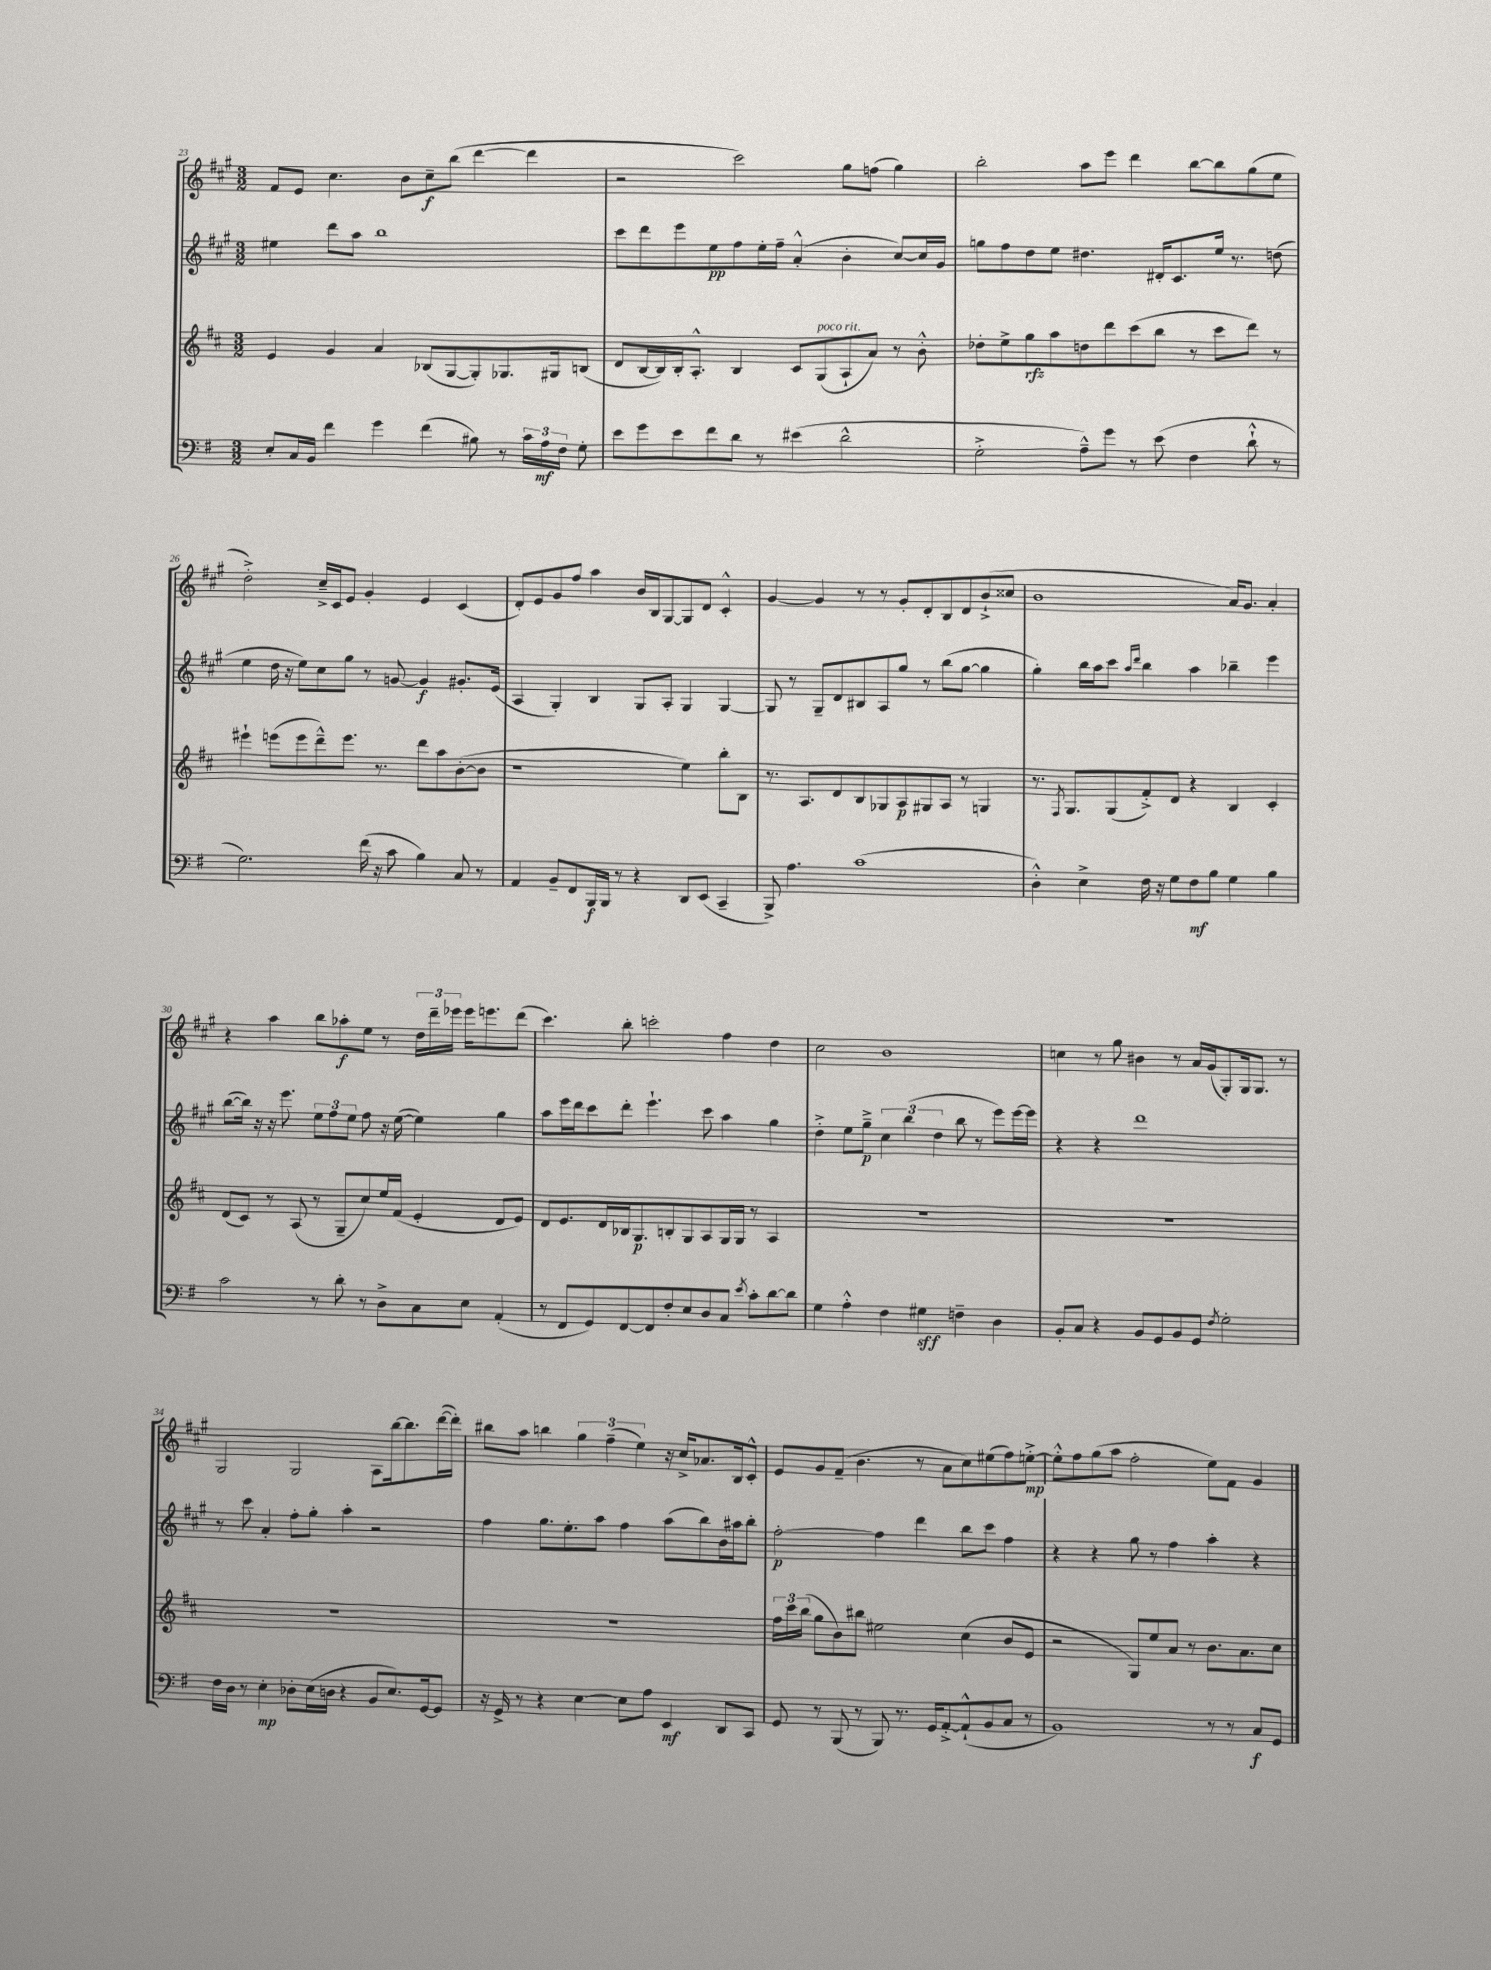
<<
\new StaffGroup <<
\new Staff = "s0" {
    \clef treble \key a \major \numericTimeSignature \time 3/2
    \autoBeamOff fis'8[ e'8] cis''4. b'8[ cis''8--\f b''8]( d'''4~ d'''4 |
    r2 cis'''2) gis''8[ f''8]( gis''4) |
    b''2-. a''8[ e'''8] d'''4 b''8[~ b''8 gis''8( e''8] |
    d''2-.->) cis''16[---> cis'16 e'8] gis'4-. e'4 cis'4( |
    d'8[-.) e'8 gis'8 fis''8] a''4 b'16[ b16 gis8~ gis8 d'8] cis'4-.-^ |
    gis'4~ gis'4 r8 r8 gis'8[-. d'8-. b8 d'8 b'8-!->( cisis''8] |
    b'1 a'16[) gis'8.] a'4-. |
    r4 a''4 b''8[ aes''8-.\f e''8] r8 \tuplet 3/2 { d''16[ d'''16-- ees'''16] } ees'''16[ e'''8. d'''8]( |
    cis'''4.) b''8-. c'''2-. fis''4 d''4 |
    cis''2 b'1 |
    c''4 r8 gis''8 bis'4 r8 a'16[ gis'16( gis8-.) gis16 gis8.] r8 |
    gis2 gis2 a8[ b''16~ b''8. d'''16~( d'''16]-.) |
    bis''8[ a''8] b''4 \tuplet 3/2 { gis''4 fis''4--( e''4) } r16 cis''16[-> aes'8. b16 cis'8]-.-^ |
    e'8[ gis'8 fis'8]--( b'4. r8 a'8[ cis''8) eis''8( fis''8) e''8]~-.->\mp |
    e''8[-.-^ fis''8 gis''8( a''8] fis''2-. e''8[) fis'8] gis'4 \bar "|." |
}
\new Staff = "s1" {
    \clef treble \key a \major \numericTimeSignature \time 3/2
    \autoBeamOff eis''4 d'''8[ a''8] b''1 |
    cis'''8[ d'''8 e'''8 e''8\pp fis''8 e''16-. fis''16]-- a'4-.-^( b'4-. cis''8[~) cis''16 gis'16] |
    g''8[ fis''8 d''8 e''8] dis''4. dis'16[-. cis'8. e''16] r8. d''8( |
    e''4 d''16 r16 e''8[) cis''8 gis''8] r8 g'8~ g'4\f gis'8.[-. e'16]( |
    a4 gis4-.) b4 gis8[ a8]-. gis4 gis4~ |
    gis8 r8 gis8[-- d'8 bis8 a8 gis''8] r8 b''8[( gis''8]~ gis''4 |
    gis''4-.) b''16[ a''16 cis'''8] \grace { a''16[ d'''16] } b''4 a''4 bes''4-- e'''4 |
    b''8[~( b''16]) r16 r16 e'''8. \tuplet 3/2 { e''8[ fis''8 e''8] } fis''8 r16 e''16~( e''4) gis''4 |
    a''8[ e'''16 d'''16 cis'''8 d'''8]-. e'''4.-! cis'''8 a''4 gis''4 |
    d''4-.-> e''8[ gis''8]--->\p \tuplet 3/2 { cis''4 b''4( d''4 } b''8 r8 e'''8[) e'''16~ e'''16] |
    r4 r4 d'''1 |
    r8 cis'''8 a'4-. fis''8[-. gis''8]-. a''4-. r2 |
    fis''4 gis''8.[ e''8.-. a''8] fis''4 a''8[( b''8) b'16 ais''16 b''8]-. |
    fis''2~-.\p fis''4 d'''4 b''8[ cis'''8] fis''4 |
    r4 r4 gis''8 r8 fis''4 a''4-. r4 \bar "|." |
}
\new Staff = "s2" {
    \clef treble \key d \major \numericTimeSignature \time 3/2
    \autoBeamOff e'4 g'4 a'4 bes8[( g8~ g8-.) ges8. gis16 b8]( |
    d'8[ b16~ b16) b16-. a8.]-.-^ b4 cis'8[ g8^\markup { \italic "poco rit." }( a8-! a'8]) r8 b'8-.-^ |
    des''8[-. e''8-> g''8\rfz a''8 d''8 d'''8 cis'''8( b''8] r8 cis'''8[ d'''8]) r8 |
    eis'''4-! e'''8[( e'''8 d'''8---^) e'''8.] r8. d'''8[ a''8 b'8~-.( b'8] |
    r1 e''4) b''8[-. b8] |
    r8. a8.[ d'8 b8 ges8 a8\p gis8 a8] r8 g4 |
    r8. \acciaccatura { fis8 } g8.[ g8( fis'8-.->) d'8] r4 b4 cis'4-. |
    d'8[( cis'8]) r8 a8( r8 g8[-- cis''8) e''16 fis'16]( e'4-. d'8[ e'8]) |
    d'8[ e'8. d'16 bes16 g8.\p b8-. g8 a8 g16 g16] r8 a4 |
    R1. |
    R1. |
    R1. |
    R1. |
    \tuplet 3/2 { fis''16[ cis'''16 b''16]( } g''8[ b'8) bis''8] eis''2 cis''4( b'8[ e'8] |
    r2 g8[) e''8 a'8] r8 b'8.[ a'8. cis''8] \bar "|." |
}
\new Staff = "s3" {
    \clef bass \key g \major \numericTimeSignature \time 3/2
    \autoBeamOff e8[-. c16 b,16] fis'4 g'4 fis'4( bis8) r8 \tuplet 3/2 { c'16[ a16\mf fis16] } g8-. |
    e'8[ g'8 e'8 fis'8 d'8] r8 eis'4( d'2-^ |
    g2-.-> a8[---^) g'8] r8 e'8( fis4 d'8-!-^ r8 |
    g2.) fis'16( r16 c'8 b4) c8 r8 |
    a,4 b,8[-- fis,8 b,,16\f b,,16] r8 r4 d,8[ e,8]( c,4-- |
    b,,8->) a4. c'1( |
    d4-.-^) e4-> fis16 r16 g8[ fis8\mf b8] g4 b4 |
    c'2 r8 d'8-. r8 d8[-> c8 e8] a,4-.( |
    r8 fis,8[ g,8) fis,8~ fis,8 fis8-. e8 d8 c8] \acciaccatura { e'8 } c'8[-. d'8~ d'8] |
    g4 a4-.-^ fis4 gis4\sff f4-- d4 |
    b,8[-. c8] r4 b,8[ g,8 b,8 g,8] \acciaccatura { fis8 } g2-. |
    fis16[ d16] r8 e4-.\mp des8[-. e16( d16] r4 b,8[ e8.) g,16~ g,8] |
    r16 g,16-> r8 r4 e4~ e8[ a8] e,4\mf d,8[ c,8] |
    g,8 r8 b,,8( r8 b,,8) r8. g,16[ a,8~-.-> a,8-!-^( b,8 c8] r8 |
    b,1) r8 r8 c8[\f g,8] \bar "|." |
}
>>
>>
\layout { \context { \Score currentBarNumber = #23 } }
